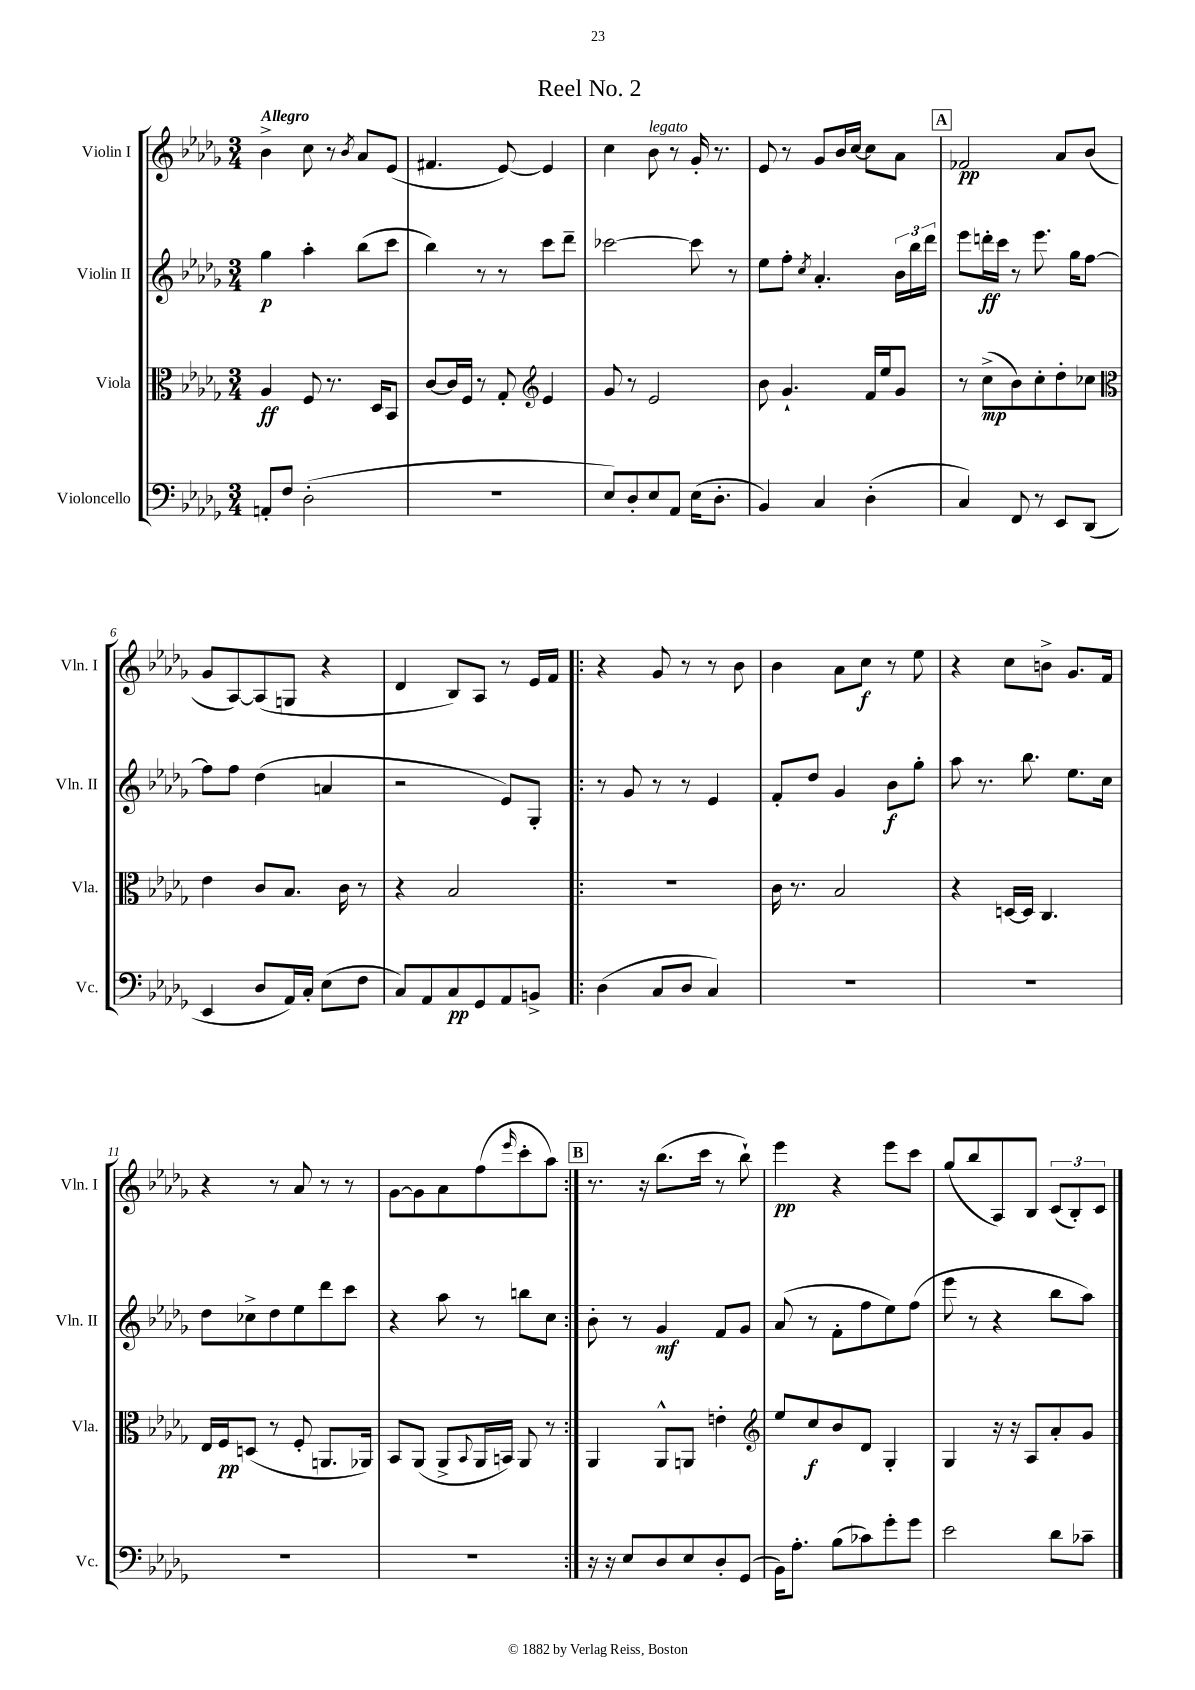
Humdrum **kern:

**kern	**dynam	**kern	**dynam	**kern	**dynam	**kern	**dynam
*part4	*part4	*part3	*part3	*part2	*part2	*part1	*part1
*staff4	*staff4	*staff3	*staff3	*staff2	*staff2	*staff1	*staff1
*I"Violoncello	*	*I"Viola	*	*I"Violin II	*	*I"Violin I	*
*I'Vc.	*	*I'Vla.	*	*I'Vln. II	*	*I'Vln. I	*
*clefF4	*	*clefC3	*	*clefG2	*	*clefG2	*
*k[b-e-a-d-g-]	*	*k[b-e-a-d-g-]	*	*k[b-e-a-d-g-]	*	*k[b-e-a-d-g-]	*
*M3/4	*	*M3/4	*	*M3/4	*	*M3/4	*
=1	=1	=1	=1	=1	=1	=1	=1
!	!	!	!	!	!	!LO:TX:a:B:t=Allegro	!
8AAn'/L	.	4A-/	ff	4gg-\	p	4b-^\	.
8F/J	.	.	.	.	.	.	.
(2D-'\	.	8F/	.	4aa-'\	.	8cc\	.
.	.	8.r	.	.	.	8r	.
.	.	.	.	.	.	8qb-/	.
.	.	.	.	(8bb-\L	.	8a-/L	.
.	.	16D-/KL	.	.	.	.	.
.	.	8BB-/J	.	8ccc\J	.	(8e-/J	.
=2	=2	=2	=2	=2	=2	=2	=2
2.r	.	[8c/L	.	4bb-\)	.	4.f#X/	.
.	.	16c/L]	.	.	.	.	.
.	.	16F/JJ	.	.	.	.	.
.	.	8r	.	8r	.	.	.
.	.	8G-'/	.	8r	.	[8e-/)	.
*	*	*clefG2	*	*	*	*	*
.	.	4e-/	.	8ccc\L	.	4e-/]	.
.	.	.	.	8ddd-~\J	.	.	.
=3	=3	=3	=3	=3	=3	=3	=3
8E-/L)	.	8g-/	.	[2ccc-X\	.	4cc\	.
8D-'/	.	8r	.	.	.	.	.
!	!	!	!	!	!	!LO:TX:a:i:t=legato	!
8E-/	.	2e-/	.	.	.	8b-\	.
8AA-/J	.	.	.	.	.	8r	.
(16E-\KL	.	.	.	8ccc-\]	.	16g-'/	.
8.D-'\J	.	.	.	.	.	8.r	.
.	.	.	.	8r	.	.	.
=4	=4	=4	=4	=4	=4	=4	=4
4BB-/)	.	8b-\	.	8ee-\L	.	8e-/	.
.	.	4.g-`/	.	8ff'\J	.	8r	.
.	.	.	.	8qcc/	.	.	.
4C/	.	.	.	4.a-'/	.	8g-/L	.
.	.	.	.	.	.	16b-/L	.
.	.	.	.	.	.	[16cc/JJ	.
(4D-'\	.	16f/LL	.	.	.	8cc\L]	.
.	.	16ee-/J	.	.	.	.	.
.	.	8g-/J	.	24b-\LL	.	8a-\J	.
.	.	.	.	24bb-\	.	.	.
.	.	.	.	24ddd-\JJ	.	.	.
!!LO:REH:place=s1:t=A
=5	=5	=5	=5	=5	=5	=5	=5
4C/)	.	8r	.	8eee-\L	.	2f-X/	pp
.	.	(8cc^\L	mp	16dddn'\L	ff	.	.
.	.	.	.	16ccc\JJ	.	.	.
8FF/	.	8b-\)	.	8r	.	.	.
8r	.	8cc'\	.	8.eee-\	.	.	.
8EE-/L	.	8dd-'\	.	.	.	8a-/L	.
.	.	.	.	16gg-\KL	.	.	.
(8DD-/J	.	8cc-X\J	.	[8ff\J	.	(8b-/J	.
!!LO:LB:g=z
=6	=6	=6	=6	=6	=6	=6	=6
*	*	*clefC3	*	*	*	*	*
4EE-/	.	4e-\	.	8ff\L]	.	8g-/L	.
.	.	.	.	8ff\J	.	[8A-/)	.
8D-/L	.	8c/L	.	(4dd-\	.	(8A-/]	.
16AA-/L)	.	8.B-/J	.	.	.	8Gn/J	.
16C'/JJ	.	.	.	.	.	.	.
(8E-\L	.	.	.	4an/	.	4r	.
.	.	16c\	.	.	.	.	.
8F\J	.	8r	.	.	.	.	.
=7	=7	=7	=7	=7	=7	=7	=7
8C/L)	.	4r	.	2r	.	4d-/	.
8AA-/	.	.	.	.	.	.	.
8C/	pp	2B-/	.	.	.	8B-/L)	.
8GG-/	.	.	.	.	.	8A-/J	.
8AA-/	.	.	.	8e-/L)	.	8r	.
8BBn^/J	.	.	.	8G-'/J	.	16e-/LL	.
.	.	.	.	.	.	16f/JJ	.
=8!|:	=8!|:	=8!|:	=8!|:	=8!|:	=8!|:	=8!|:	=8!|:
(4D-\	.	2.r	.	8r	.	4r	.
.	.	.	.	8g-/	.	.	.
8C/L	.	.	.	8r	.	8g-/	.
8D-/J	.	.	.	8r	.	8r	.
4C/)	.	.	.	4e-/	.	8r	.
.	.	.	.	.	.	8b-\	.
=9	=9	=9	=9	=9	=9	=9	=9
2.r	.	16c\	.	8f'/L	.	4b-\	.
.	.	8.r	.	.	.	.	.
.	.	.	.	8dd-/J	.	.	.
.	.	2B-/	.	4g-/	.	8a-\L	.
.	.	.	.	.	.	8cc\J	f
.	.	.	.	8b-\L	f	8r	.
.	.	.	.	8gg-'\J	.	8ee-\	.
=10	=10	=10	=10	=10	=10	=10	=10
2.r	.	4r	.	8aa-\	.	4r	.
.	.	.	.	8.r	.	.	.
.	.	[16Dn/LL	.	.	.	8cc\L	.
.	.	16D/JJ]	.	8.bb-\	.	.	.
.	.	4.C/	.	.	.	8bn^\J	.
.	.	.	.	8.ee-\L	.	8.g-/L	.
.	.	.	.	16cc\Jk	.	16f/Jk	.
!!LO:LB:g=z
=11	=11	=11	=11	=11	=11	=11	=11
2.r	.	16E-/LL	.	8dd-\L	.	4r	.
.	.	16F/J	pp	.	.	.	.
.	.	(8Dn/J	.	8cc-X^\	.	.	.
.	.	8r	.	8dd-\	.	8r	.
.	.	8F'/	.	8ee-\	.	8a-/	.
.	.	8.AAn/L	.	8ddd-\	.	8r	.
.	.	.	.	8ccc\J	.	8r	.
.	.	16AA-X/Jk)	.	.	.	.	.
=12	=12	=12	=12	=12	=12	=12	=12
2.r	.	8BB-/L	.	4r	.	[8g-\L	.
.	.	(8AA-/J	.	.	.	8g-\]	.
.	.	8AA-^/L	.	8aa-\	.	8a-\	.
.	.	8qqBB-/	.	.	.	.	.
.	.	16AA-/L	.	8r	.	(8ff\	.
.	.	16BBn/JJ)	.	.	.	.	.
.	.	.	.	.	.	16qqeee-/	.
.	.	8AA-/	.	8bbn\L	.	8ccc'\	.
.	.	8r	.	8cc\J	.	8aa-\J)	.
!!LO:REH:place=s1:t=B
=13:|!	=13:|!	=13:|!	=13:|!	=13:|!	=13:|!	=13:|!	=13:|!
16r	.	4AA-/	.	8b-'\	.	8.r	.
16r	.	.	.	.	.	.	.
8E-/L	.	.	.	8r	.	.	.
.	.	.	.	.	.	16r	.
8D-/	.	8AA-^^/L	.	4g-/	mf	(8.bb-\L	.
8E-/	.	8AAn/J	.	.	.	.	.
.	.	.	.	.	.	16ccc\Jk	.
8D-'/	.	4en'\	.	8f/L	.	8r	.
(8GG-/J	.	.	.	8g-/J	.	8bb-`\)	.
=14	=14	=14	=14	=14	=14	=14	=14
*	*	*clefG2	*	*	*	*	*
16BB-\KL)	.	8ee-/L	.	(8a-/	.	4eee-\	pp
8.A-'\J	.	.	.	.	.	.	.
.	.	8cc/	f	8r	.	.	.
(8B-\L	.	8b-/	.	8f'\L	.	4r	.
8c-X\)	.	8d-/J	.	8ff\	.	.	.
8g-'\	.	4G-'/	.	8ee-\)	.	8eee-\L	.
8g-\J	.	.	.	(8ff\J	.	8ccc\J	.
=15	=15	=15	=15	=15	=15	=15	=15
2e-\	.	4G-/	.	8eee-\	.	(8gg-/L	.
.	.	.	.	8r	.	8bb-/	.
.	.	16r	.	4r	.	8A-/)	.
.	.	16r	.	.	.	.	.
.	.	8A-/L	.	.	.	8B-/J	.
8d-\L	.	8a-'/	.	8bb-\L	.	(12c/L	.
.	.	.	.	.	.	12B-'/)	.
8c-X~\J	.	8g-/J	.	8aa-\J)	.	.	.
.	.	.	.	.	.	12c/J	.
==	==	==	==	==	==	==	==
*-	*-	*-	*-	*-	*-	*-	*-
